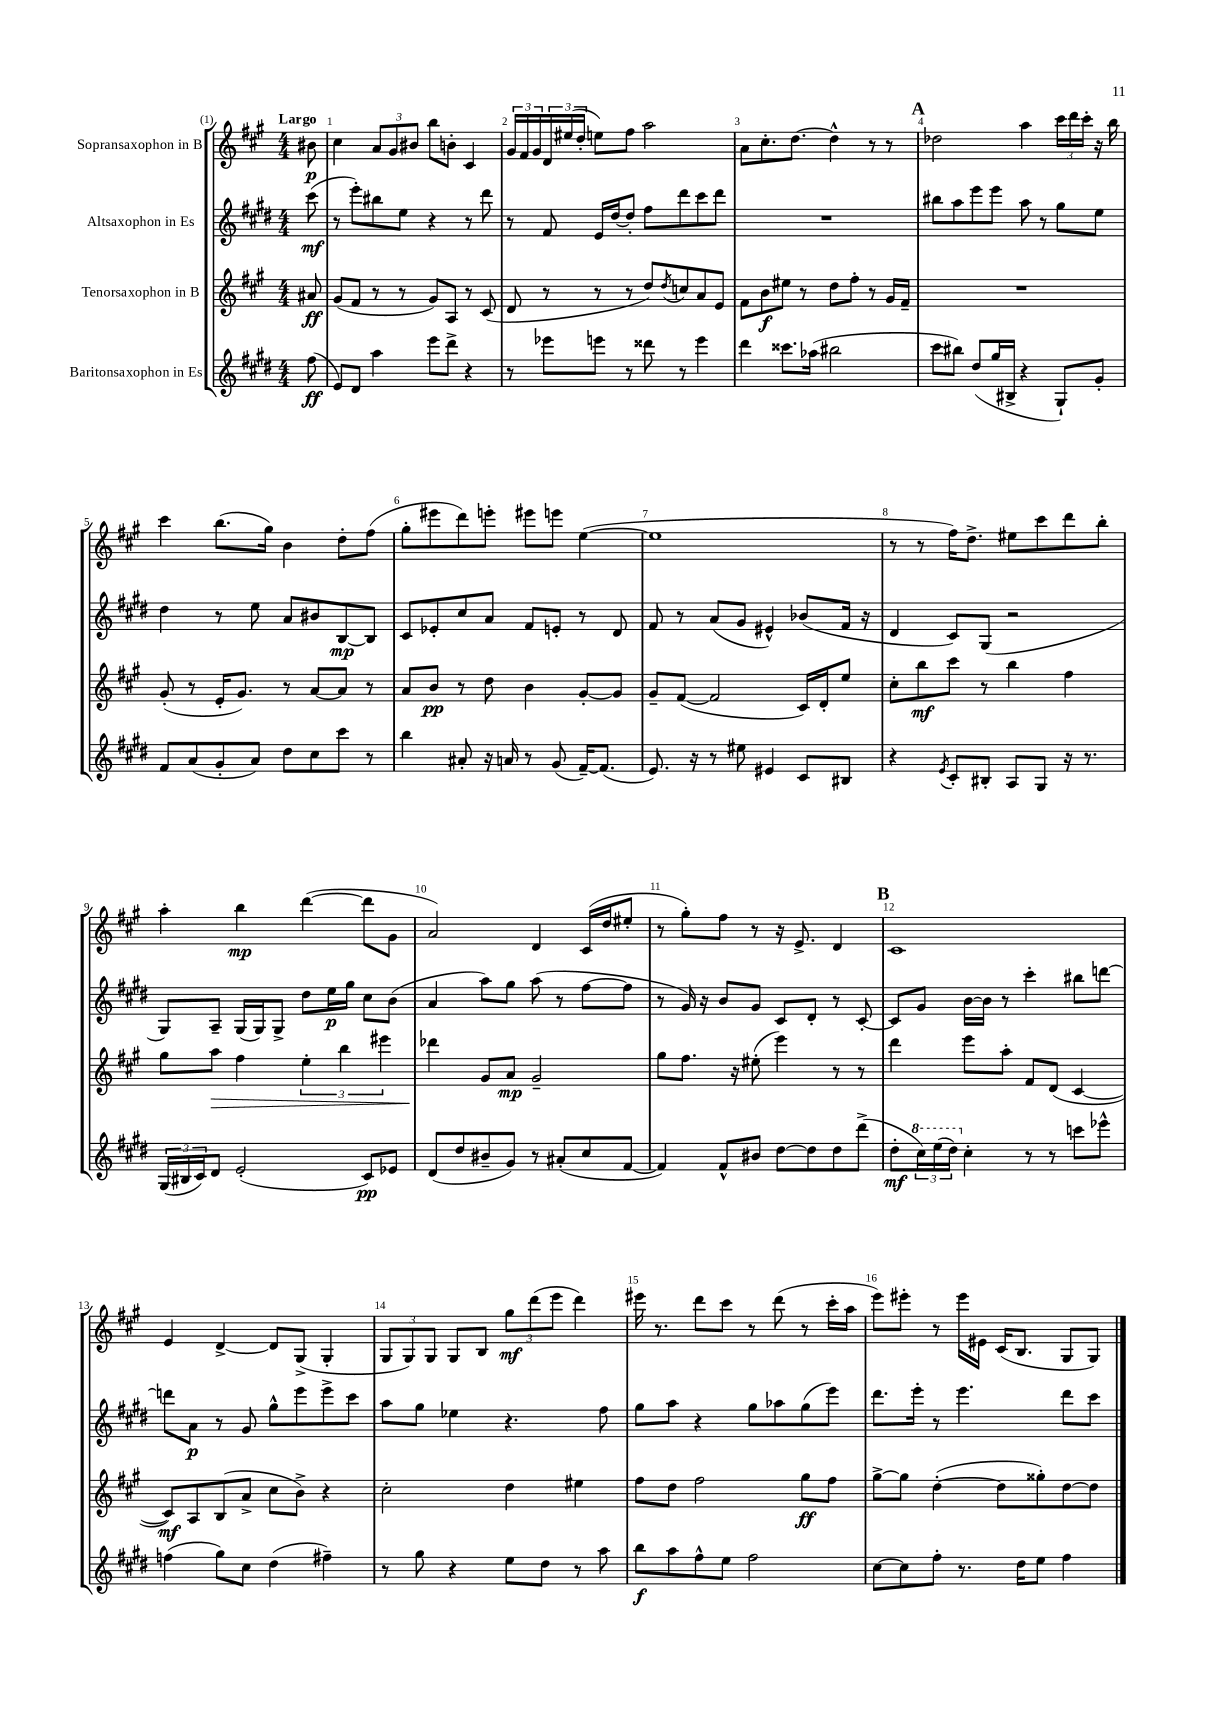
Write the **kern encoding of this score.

**kern	**kern	**kern	**kern
*staff4	*staff3	*staff2	*staff1
*clefG2	*clefG2	*clefG2	*clefG2
*k[f#c#g#d#]	*k[f#c#g#]	*k[f#c#g#d#]	*k[f#c#g#]
*M4/4	*M4/4	*M4/4	*M4/4
(8ff#\	8a#/	(8ccc#\	8b#\
=	=	=	=
8e/L)	(8g#/L	8r	4cc#\
8d#/J	8f#/J	8eee'\L)	.
4aa\	8r	8bb#\	12a/L
.	.	.	12g#/
.	8r	8ee\J	.
.	.	.	12b#/J
8eee\L	8g#/L)	4r	8bb\L
8ddd#^\J	8A/J	.	8b'\J
4r	8r	8r	4c#/
.	(8c#/	8ddd#\	.
=	=	=	=
8r	8d/	8r	24g#/LL
.	.	.	24f#/
.	.	.	24g#/
8eee-\L	8r	8f#/	24d/
.	.	.	(24ee#/
.	.	.	24dd'/JJ
8eee\J	8r	16e/LL	8ee\L)
.	.	[16dd#/J	.
8r	8r	8dd#'/]J	8ff#\J
8ddd##\	8dd/L)	8ff#\L	2aa\
.	8qdd/	.	.
8r	8cc/	8ddd#\	.
4eee\	8a/	8ccc#\	.
.	8e/J	8ddd#\J	.
=	=	=	=
4ddd#\	8f#\L	1r	8a\L
.	8b\	.	8.cc#'\
8.ccc##\L	8ee#\J	.	.
.	.	.	[8.dd\J
.	8r	.	.
(16aa-\Jk	.	.	.
2bb#\	8dd\L	.	4dd^^\]
.	8ff#'\J	.	.
.	8r	.	8r
.	16g#/LL	.	8r
.	16f#~/JJ	.	.
=	=	=	=
8ccc#\L	1r	8bb#\L	2dd-\
8bb#\J)	.	8aa\	.
(8dd#/L	.	8eee\	.
16gg#/L	.	8eee\J	.
16B#^/JJ	.	.	.
4r	.	8aa\	4aa\
.	.	8r	.
8G#`/L)	.	8gg#\L	24ccc#\LL
.	.	.	24ddd\
.	.	.	24ccc#'\JJ
8g#'/J	.	8ee\J	16r
.	.	.	16bb\
=	=	=	=
8f#/L	(8g#'/	4dd#\	4ccc#\
(8a/	8r	.	.
8g#'/	16e'/LK	8r	(8.bb\L
.	8.g#/J)	.	.
8a/J)	.	8ee\	.
.	.	.	16gg#\Jk)
8dd#\L	8r	8a/L	4b\
8cc#\	[8a/L	8b#/	.
8ccc#\J	8a/]J	[8B/	8dd'\L
8r	8r	8B/]J	(8ff#\J
=	=	=	=
4bb\	8a/L	8c#/L	8gg#'\L
.	8b/J	8e-'/	8eee#\
8a#'/	8r	8cc#/	8ddd\)
16r	8dd\	8a/J	8eee'\J
16a/	.	.	.
8r	4b\	8f#/L	8eee#\L
(8g#/	.	8e'/J	8eee\J
[16f#~/LK)	[8g#'/L	8r	([4ee\
(8.f#/]J	.	.	.
.	8g#/]J	8d#/	.
=	=	=	=
8.e/)	8g#~/L	8f#/	1ee]
.	([8f#/J	8r	.
16r	.	.	.
8r	2f#/]	(8a/L	.
8ee#\	.	8g#/J	.
4e#/	.	4e#^^/)	.
8c#/L	16c#/LL)	(8b-/L	.
.	16d'/J	.	.
8B#/J	8ee/J	16f#/Jk	.
.	.	16r	.
=	=	=	=
4r	8cc#'\L	4d#/	8r
.	8bb\	.	8r
8qe/	.	.	.
8c#'/L	8ccc#\J	8c#/L)	16ff#\LK)
.	.	.	8.dd^\J
8B#'/J	8r	(8G#/J	.
8A/L	4bb\	2r	8ee#\L
8G#/J	.	.	8ccc#\
16r	4ff#\	.	8ddd\
8.r	.	.	.
.	.	.	8bb'\J
=	=	=	=
(24G#/LL	8gg#\L	8G#/L)	4aa'\
24B#/	.	.	.
24c#/J)	.	.	.
8d#/J	8aa\J	8A~/J	.
(2e'/	4ff#\	(16G#/LL	4bb\
.	.	16G#/J)	.
.	.	8G#^/J	.
.	6ee'\	8dd#\L	([4ddd\
.	.	16ee\L	.
.	6bb\	.	.
.	.	16gg#\JJ	.
8c#/L)	.	8cc#\L	8ddd\]L
.	6eee#\	.	.
8e-/J	.	(8b\J	8g#\J
=	=	=	=
(8d#/L	4ddd-\	4a/	2a/)
8dd#/	.	.	.
8b#~/	8g#/L	8aa\L)	.
8g#/J)	8a/J	8gg#\J	.
8r	2g#~/	(8aa\	4d/
(8a#'/L	.	8r	.
8cc#/	.	[8ff#\L	(16c#/LL
.	.	.	16dd/J
[8f#/J	.	8ff#\]J	8ee#'/J
=	=	=	=
4f#/])	8gg#\L	8r	8r
.	8.ff#\J	16g#/)	8gg#'\L)
.	.	16r	.
8f#^^/L	.	8b/L	8ff#\J
.	16r	.	.
8b#/J	(8ee#'\	8g#/J	8r
[8dd#\L	4eee\)	8c#/L	16r
.	.	.	8.e^/
8dd#\]	.	8d#'/J	.
8dd#\	8r	8r	4d/
(8ddd#^\J	8r	[8c#'/	.
=	=	=	=
8dd#'\L	4ddd\	8c#/]L	1c#
24ccc#\L)	.	8g#/J	.
(24eee\	.	.	.
24ddd#\JJ)	.	.	.
4cc#'\	8eee\L	[16b\LL	.
.	.	16b\]JJ	.
.	8aa'\J	8r	.
8r	8f#/L	4ccc#'\	.
8r	(8d/J	.	.
8ccc\L	[4c#/	8bb#\L	.
8eee-^^\J	.	[8ddd\J	.
=	=	=	=
(4ff\	8c#/]L)	8ddd\]L	4e/
.	8A/	8a\J	.
8gg#\L)	(8B/	8r	[4d^/
8cc#\J	8a^/J	8g#/	.
(4dd#\	8cc#\L	8gg#^^\L	8d/]L
.	8b^\J)	8eee\	(8G#^/J
4ff#~\)	4r	8eee^\	4G#'/
.	.	8ccc#\J	.
=	=	=	=
8r	2cc#'\	8aa\L	12G#/L
.	.	.	12G#/)
8gg#\	.	8gg#\J	.
.	.	.	12G#/J
4r	.	4ee-\	8G#/L
.	.	.	8B/J
8ee\L	4dd\	4.r	12gg#\L
.	.	.	(12ddd\
8dd#\J	.	.	.
.	.	.	12eee\J
8r	4ee#\	.	4ddd\)
8aa\	.	8ff#\	.
=	=	=	=
8bb\L	8ff#\L	8gg#\L	16eee#\
.	.	.	8.r
8aa\	8dd\J	8aa\J	.
8ff#^^\	2ff#\	4r	8ddd\L
8ee\J	.	.	8ccc#\J
2ff#\	.	8gg#\L	8r
.	.	8aa-\	(8ddd\
.	8gg#\L	(8gg#\	8r
.	8ff#\J	8eee\J)	16ccc#'\LL
.	.	.	16aa\JJ
=	=	=	=
[8cc#\L	[8gg#^\L	8.ddd#\L	8eee\L)
8cc#\]	8gg#\]J	.	8eee#'\J
.	.	16eee'\Jk	.
8ff#'\J	([4dd'\	8r	8r
8.r	.	4.eee\	16eee#\LL
.	.	.	16e#\JJ
.	8dd\]L	.	(16c#/LK
16dd#\LK	.	.	8.B/J
8ee\J	8gg##'\)	.	.
4ff#\	[8dd\	8ddd#\L	8G#/L
.	8dd\]J	8ccc#\J	8G#/J)
==	==	==	==
*-	*-	*-	*-
